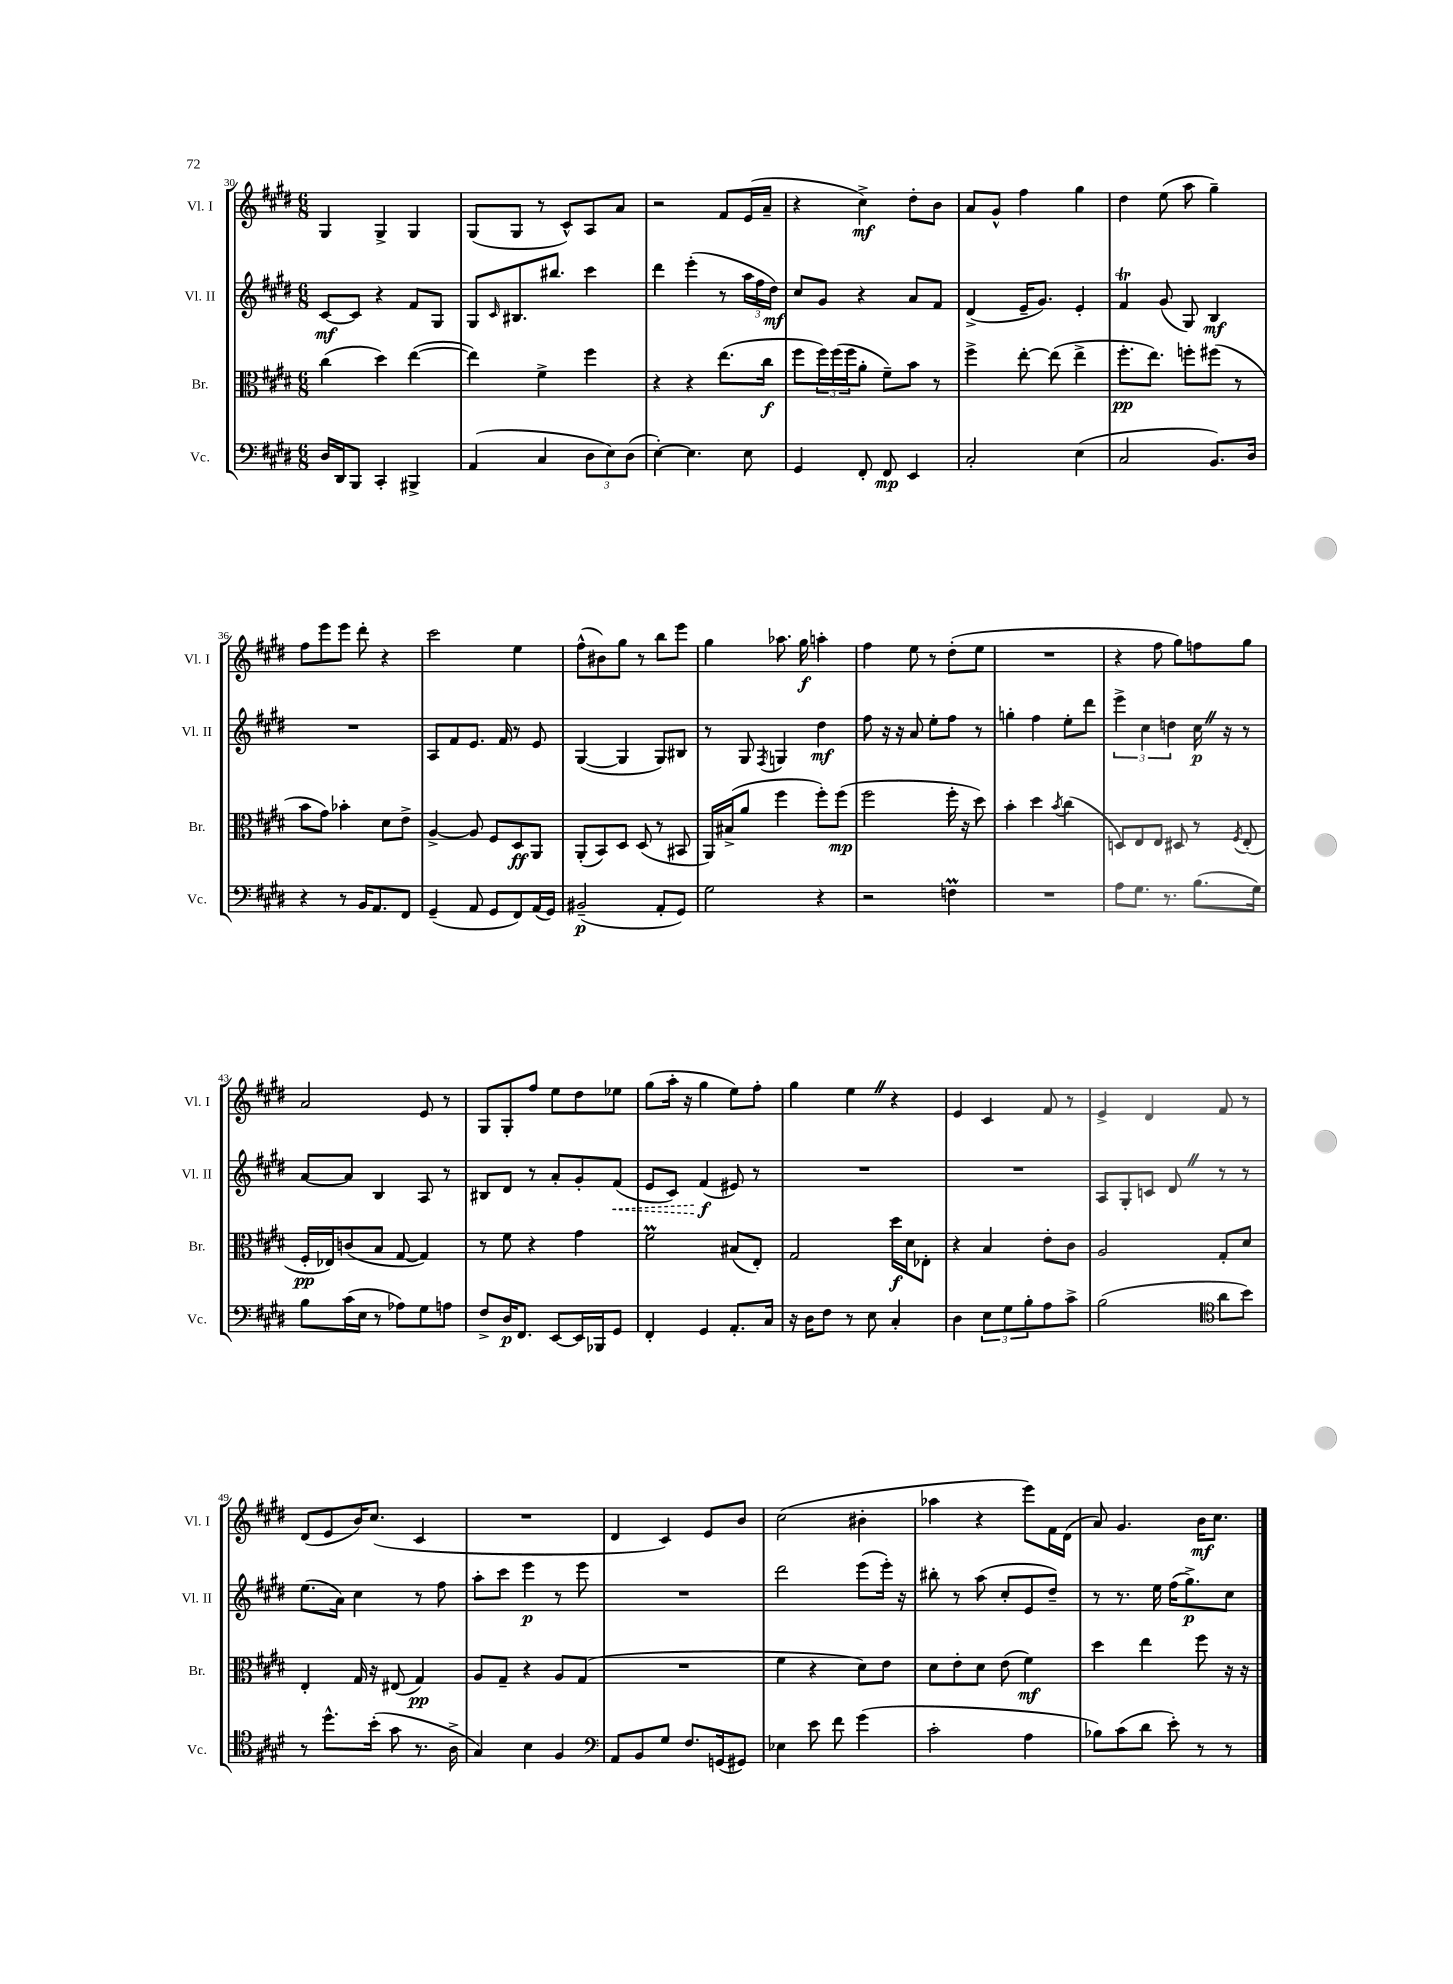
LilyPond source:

<<
\new StaffGroup <<
\new Staff = "s0" \with { instrumentName = "Vl. I" shortInstrumentName = "Vl. I" } {
    \clef treble \key e \major \numericTimeSignature \time 6/8
    gis4 gis4-> gis4 |
    gis8( gis8 r8 cis'8-^) a8 a'8 |
    r2 fis'8 e'16( a'16-- |
    r4 cis''4->\mf) dis''8-. b'8 |
    a'8 gis'8-^ fis''4 gis''4 |
    dis''4 e''8( a''8 gis''4--) |
    fis''8 e'''8 e'''8 dis'''8-. r4 |
    cis'''2 e''4 |
    fis''8-^( bis'8) gis''8 r8 b''8 e'''8 |
    gis''4 aes''8. gis''16\f a''4-. |
    fis''4 e''8 r8 dis''8-.( e''8 |
    R2. |
    r4 fis''8 gis''8) f''8 gis''8 |
    a'2 e'8 r8 |
    gis8 gis8-. fis''8 e''8 dis''8 ees''8 |
    gis''8( a''16-. r16 gis''4 e''8) fis''8-. |
    gis''4 e''4 \once \override BreathingSign.text = \markup { \musicglyph "scripts.caesura.straight" } \breathe r4 |
    e'4 cis'4 fis'8 r8 |
    e'4-> dis'4 fis'8 r8 |
    dis'8( e'8 b'16) cis''8.( cis'4 |
    R2. |
    dis'4 cis'4) e'8 b'8 |
    cis''2( bis'4-. |
    aes''4 r4 e'''8) fis'16 dis'16( |
    a'8) gis'4. b'16\mf cis''8. \bar "|." |
}
\new Staff = "s1" \with { instrumentName = "Vl. II" shortInstrumentName = "Vl. II" } {
    \clef treble \key e \major \numericTimeSignature \time 6/8
    cis'8~\mf cis'8 r4 fis'8 gis8 |
    gis8 \grace { cis'16 } bis8. bis''8. cis'''4 |
    dis'''4 e'''4-.( r8 \tuplet 3/2 { a''16 fis''16 dis''16\mf) } |
    cis''8 gis'8 r4 a'8 fis'8 |
    dis'4->( e'16-- gis'8.) e'4-. |
    fis'4\trill gis'8( gis8) b4\mf |
    R2. |
    a8 fis'8 e'8. fis'16 r8 e'8 |
    gis4~( gis4 gis8) bis8 |
    r8 gis8 \acciaccatura { fis8 } g4 dis''4\mf |
    fis''8 r16 r16 a'8 e''8-. fis''8 r8 |
    g''4-. fis''4 e''8-. dis'''8 |
    \tuplet 3/2 { e'''4-> cis''4 d''4 } cis''16\p \once \override BreathingSign.text = \markup { \musicglyph "scripts.caesura.straight" } \breathe r16 r8 |
    a'8~ a'8 b4 a8 r8 |
    bis8 dis'8 r8 a'8-. gis'8-. \once \override Hairpin.style = #'dashed-line fis'8\<( |
    e'8 cis'8) fis'4\f\!( eis'8) r8 |
    R2. |
    R2. |
    a8 gis8-. c'8 dis'8 \once \override BreathingSign.text = \markup { \musicglyph "scripts.caesura.straight" } \breathe r8 r8 |
    e''8.( a'16) cis''4 r8 fis''8 |
    a''8-. cis'''8 e'''4\p r8 e'''8 |
    R2. |
    dis'''2 e'''8( e'''16-.) r16 |
    bis''8-. r8 a''8( cis''8-. e'8 dis''8--) |
    r8 r8. e''16 fis''16( gis''8.->\p) cis''8 \bar "|." |
}
\new Staff = "s2" \with { instrumentName = "Br." shortInstrumentName = "Br." } {
    \clef alto \key e \major \numericTimeSignature \time 6/8
    cis''4( dis''4) e''4~( |
    e''4) fis'4-> fis''4 |
    r4 r4 e''8.( cis''16\f |
    fis''8 \tuplet 3/2 { fis''16) fis''16( fis''16 } a'8-. fis'8--) b'8 r8 |
    fis''4-> e''8~-. e''8( e''4-> |
    fis''8.-.\pp e''8.) f''8-. fis''8( r8 |
    b'8 gis'8) bes'4-. dis'8 e'8-> |
    a4~-> a8 fis8 dis8\ff a,8 |
    a,8-.( b,8) dis8 dis8( r8 bis,8 |
    a,16) bis16->( a'8 fis''4 fis''8-.) fis''8\mp( |
    fis''2 fis''16-. r16 dis''8) |
    b'4-. dis''4 \acciaccatura { b'8 } cis''4( |
    d8) e8 e8 dis8 r8 \acciaccatura { fis8 } e8-.( |
    fis16-.\pp ees16) c'8( b8 gis8~ gis4) |
    r8 fis'8 r4 gis'4 |
    fis'2\prall bis8( e8-.) |
    gis2 dis''16\f dis'16 ees8-. |
    r4 b4 e'8-. cis'8 |
    a2 gis8-. dis'8 |
    e4-. gis16 r16 eis8( gis4\pp) |
    a8 gis8-- r4 a8 gis8( |
    R2. |
    fis'4 r4 dis'8) e'8 |
    dis'8 e'8-. dis'8 e'8( fis'4\mf) |
    dis''4 e''4 fis''8 r16 r16 \bar "|." |
}
\new Staff = "s3" \with { instrumentName = "Vc." shortInstrumentName = "Vc." } {
    \clef bass \key e \major \numericTimeSignature \time 6/8
    dis16 dis,16 b,,8 cis,4-. bis,,4-> |
    a,4( cis4 \tuplet 3/2 { dis8 e8) dis8( } |
    e4~-.) e4. e8 |
    gis,4 fis,8-. fis,8\mp e,4 |
    cis2-. e4( |
    cis2 b,8.) dis16 |
    r4 r8 b,16 a,8. fis,8 |
    gis,4--( a,8 gis,8 fis,8) a,16( gis,16) |
    bis,2--\p( a,8-. gis,8) |
    gis2 r4 |
    r2 f4\prall |
    R2. |
    a8 gis8. r8. b8.( gis16) |
    b8 cis'16( e16 r8 aes8) gis8 a8 |
    fis8-> dis16\p fis,8. e,8~ e,16 bes,,16 gis,8 |
    fis,4-. gis,4 a,8.-. cis16 |
    r16 dis16 fis8 r8 e8 cis4-. |
    dis4 \tuplet 3/2 { e8 gis8 b8-. } a8 cis'8-> |
    b2( \clef tenor a'8 b'8) |
    r8 dis''8.-^ b'16-.( gis'8 r8. a16-> |
    gis4) b4 fis4 |
    \clef bass a,8 b,8 gis8 fis8. g,16( gis,8) |
    ees4 e'8 fis'8 gis'4( |
    cis'2-. a4 |
    bes8) cis'8( dis'8 e'8-.) r8 r8 \bar "|." |
}
>>
>>
\layout { \context { \Score currentBarNumber = #30 } }
